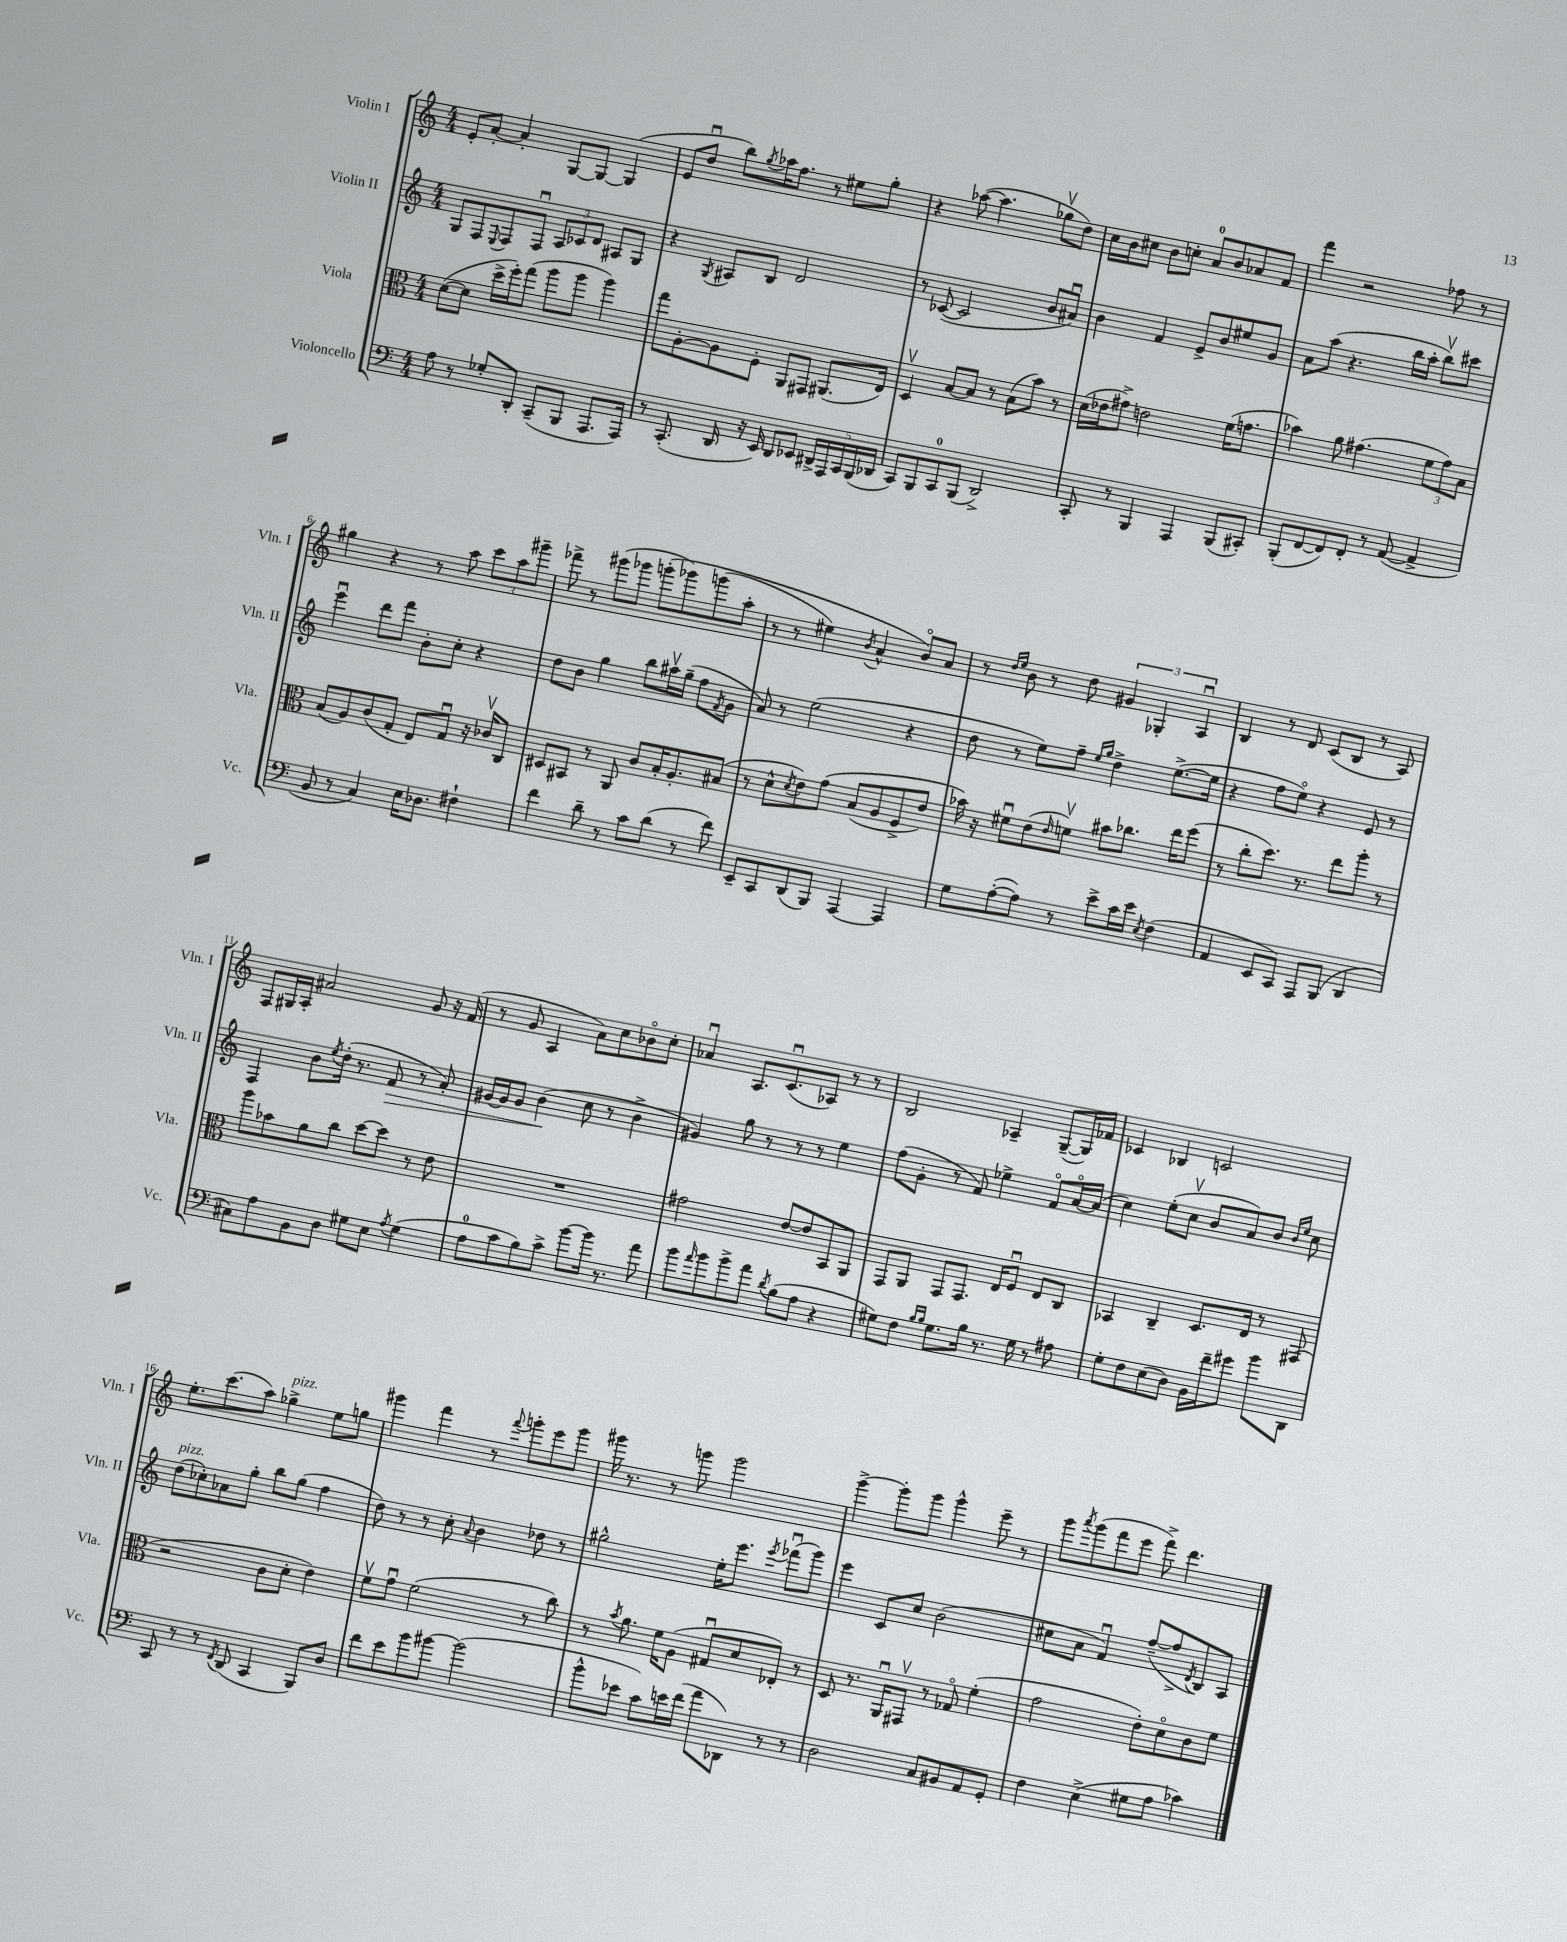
<<
\new StaffGroup <<
\new Staff = "s0" \with { instrumentName = "Violin I" shortInstrumentName = "Vln. I" } {
    \clef treble \key c \major \numericTimeSignature \time 4/4
    e'8-. a'8~-. a'4-. g8~ g8~ g4( |
    e'8 d''8\downbow b''8) \acciaccatura { g''8 } aes''16 f''8. r8 eis''8 g''8-. |
    r4 aes''8~( aes''4. ges''8\upbow d''8) |
    c''16 b'16 cis''8 b'8 c''8-. a'8-0 b'8 aes'8 f'8 |
    f'''4 r2 fes''8 r8 |
    gis''4 r4 r8 a''8 \tuplet 3/2 { c'''8 a''8 gis'''8-- } |
    fes'''8-> r8 gis'''8( ges'''8 g'''8-.\( ges'''8) g'''8( a''8-. |
    r8 r8 eis''4) \acciaccatura { b'8 } a'4-^ b'8\flageolet\) a'8 |
    r8 \grace { d''16 e''16 } b'8 r8 d''8 \tuplet 3/2 { gis'4 ges4-. a4\downbow } |
    b4 r8 d'8 c'8( b8 r8 a8) |
    f8 gis16 a16-. ais'2 g'8 r16 f'16( |
    r8 g'8 a4 a'8) c''8 bes'8\flageolet c''8-. |
    aes'4\downbow a8. c'8.\downbow( aes8) r8 r8 |
    b2 aes4-- g8~--( g16) fes'16 |
    ces'4 bes4 c'2 |
    e''8.-. c'''8.( a''8) ges''4->^\markup { \italic "pizz." } e''8 g''8 |
    gis'''4 f'''4 r8 \appoggiatura { f'''8 } g'''8-. e'''8 g'''8 |
    gis'''16 r8. r8 g'''8 g'''2 |
    g'''4~-> g'''8-. g'''8 g'''4-^ e'''8-- r8 |
    g'''8 \acciaccatura { a'''8 } g'''8( f'''8 e'''8 f'''8->) d'''4. \bar "|." |
}
\new Staff = "s1" \with { instrumentName = "Violin II" shortInstrumentName = "Vln. II" } {
    \clef treble \key c \major \numericTimeSignature \time 4/4
    g8 f8 \appoggiatura { e8 } f8 f8\downbow \tuplet 3/2 { a8 ces'8 d'8 } ais8 g8 |
    r4 \acciaccatura { g8 } ais8 b8 d'2 |
    r8 ces'8~( ces'2 b'8 ais'8\downbow) |
    b'4 f'4 e'8-> b'8 eis''8 g'8 |
    a'8 a''8( r4. b''16 a''16-. b''8\upbow) cis'''8 |
    e'''4\downbow d'''8 f'''8 b'8-. c''8-. r4 |
    d''8 b'8 g''4 b''8 ais''16\upbow g''16--( f''8 \acciaccatura { f'8 } g'8 |
    a'8) r8 e''2( r4 |
    d''8 r8 e''8) f''8-- \grace { e''16 g''16 } d''4-> e''8.~->( e''16 |
    r4 f''8 e''8\flageolet) r4 e'8 r8 |
    f4 b'8 \acciaccatura { e''8 } d''16-.( r8. f'8\> r8 a'8-.) |
    gis'16~ gis'16 gis'8 b'4\!( c''8 r8 b'4-> |
    gis'4) g''8 r8 r8 r8 e''4 |
    f''8( g'8-. r8 f'8) ees''4-> f'8\flageolet a'16~\flageolet a'16( |
    c''4) e''8-.( c''8\upbow b'8 a'8) b'8 \grace { b'16 e''16 } c''8 |
    d''8^\markup { \italic "pizz." }( ces''8-.) aes'8 g''8-. b''8 g''8( f''4 |
    d''8) r8 r8 c''8-. \appoggiatura { a'8 } b'4 des''8 r8 |
    gis''2-^ e''16-. e'''8. \acciaccatura { e'''8 } fes'''8\downbow( g'''8) |
    e'''4 c'8 c''8 b'2( |
    cis''8 a'8 f'4\downbow) f''8~--( f''8-> \acciaccatura { d'8 } b8) a8 \bar "|." |
}
\new Staff = "s2" \with { instrumentName = "Viola" shortInstrumentName = "Vla." } {
    \clef alto \key c \major \numericTimeSignature \time 4/4
    d'8~( d'8 d''16-> f''16-.) g''8( a''8 a''8 a''4) |
    g''8 a8~-. a8 f8-. a,8 gis,8 ais,8.( e16) |
    d4\upbow b8~ b8 r8 b8( b'8) r8 |
    d'16( ees'16 gis'8->) e'2 f'16( g'8. |
    bes'4) a'8 gis'4.( \tuplet 3/2 { f'8 gis'8) b8 } |
    b8( a8) c'8( g8-. e8) g8\downbow r16 ces'16\upbow c8 |
    dis8 bis,8 r8 a,8 c'8 b16-. a8.-. bis8( |
    r8 d'8-^ \acciaccatura { d'8 } e'8) g'8\( b8( a8 f8-> e'8) |
    bes'16\) r16 fis'8\downbow e'8( \grace { e'16 } f'8\upbow) bis'8 ces''8. e''16 f''8( |
    r8 c''8-. d''8.) r8. e''8 a''8-. r8 |
    a''8 bes'8 a'8 c''8 d''8~ d''8 r8 e'8 |
    R1 |
    gis'2 e'8~ e'8 b,8 a,8 |
    g,8 a,8 g,8 g,8. e16 f8\downbow e8 c8 |
    bes,4 c4-- d8. e16 r8 gis,8( |
    r2 c'8 d'8-. e'4) |
    f'8\upbow g'8\downbow f'2( r8 c''8) |
    r8 \acciaccatura { b'8 } a'8. f'16 a8( gis8\downbow d'8 ees8-.) r8 |
    d8 r8. a,16\downbow gis,8\upbow r8 ges8\flageolet f'4-.( |
    g'2 e'8-.) d'8\flageolet c'8 f'8 \bar "|." |
}
\new Staff = "s3" \with { instrumentName = "Violoncello" shortInstrumentName = "Vc." } {
    \clef bass \key c \major \numericTimeSignature \time 4/4
    a8 r8 ges8-. d,8-. c,8--( b,,8 a,,8. a,,16) |
    r8 c,8.-.( d,16 r16 e,16) d,8 ees,8 \tuplet 5/4 { dis,16-> a,,16 c,16 b,,16( des,16 } |
    c,8) b,,8 c,8-0 b,,8( d,2->) |
    c,8-. r8 b,,4 a,,4 b,,8( cis,8-.) |
    b,,8-.( f,8~ f,8) f,8-. r8 a,8~( a,4-> |
    b,8 r8 c4) e16 des8. fis4-! |
    f'4 d'8-- r8 c'8 d'8( r8 f'8) |
    e,8-- c,8 d,8( b,,8) a,,4~ a,,4 |
    g8 a8~-.( a8) r8 e'8-> c'16 e'16 \acciaccatura { e8 } f4( |
    a,4 e,8 c,8) a,,8 b,,8( d,4 |
    cis8) a8 b,8 d8 gis8 e8 \acciaccatura { a8 } gis4( |
    a8-0 c'8 b8) c'8-> b'8~ b'16 r8. a'8 |
    b'8 \grace { a'16 } b'8 b'8-> a'8 \acciaccatura { d'8 } b8( a8 r4 |
    gis8) f8 \grace { b16 b16 } gis8. b16 r8. gis16 r8 ais8 |
    g8-. f8 e8( d8) b,16 f'16-- gis'8 b'8 d,8 |
    c,8 r8 r8 \acciaccatura { f,8 } d,8( c,4 b,,8) d8 |
    f'8 e'8 b'8 bis'8~ bis'2( |
    b'8-^ ees'8 c'8) e'16 f'16( a'8 des,8) r8 r8 |
    d2 c8 bis,8 a,8 g,8-. |
    f4 e4->( gis8 a8 ces'4) \bar "|." |
}
>>
>>
